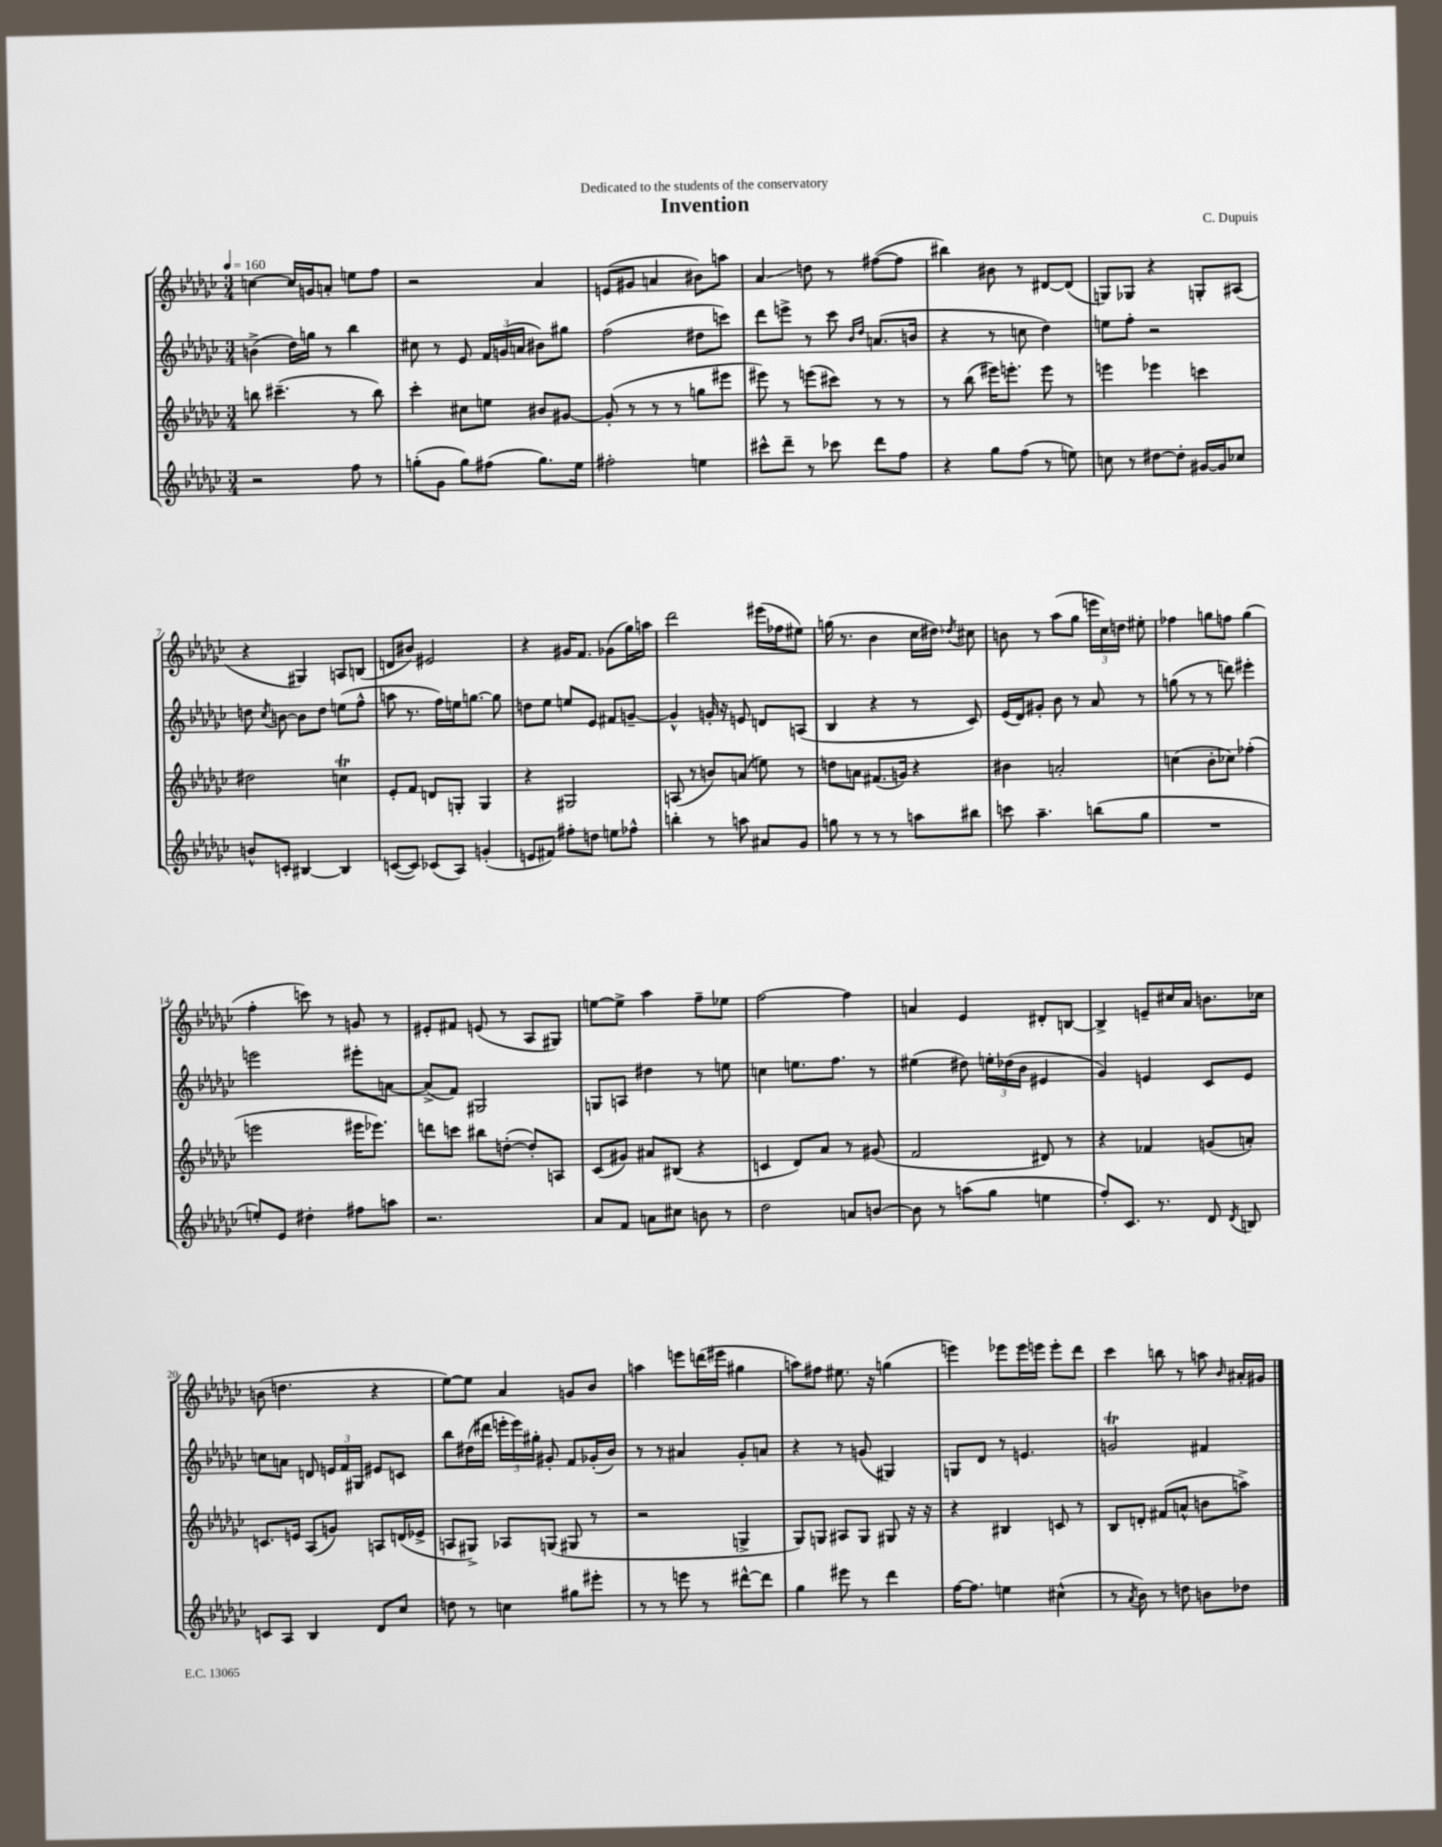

**kern	**kern	**kern	**kern
*staff4	*staff3	*staff2	*staff1
*clefG2	*clefG2	*clefG2	*clefG2
*k[b-e-a-d-g-c-]	*k[b-e-a-d-g-c-]	*k[b-e-a-d-g-c-]	*k[b-e-a-d-g-c-]
*M3/4	*M3/4	*M3/4	*M3/4
*MM160	*MM160	*MM160	*MM160
2r	8bb\	(4b^\	[4cc\
.	(4.ccc#~\	.	.
.	.	16dd-\LL)	16cc/]LL
.	.	16gg\JJ	16g/J
.	.	8r	8a'/J
8ff\	8r	4bb-\	8ee\L
8r	8bb\)	.	8ff\J
=	=	=	=
(8gg'\L	4ccc-'\	8cc#\	2r
8g-\J	.	8r	.
8gg\L)	8cc#\L	8e-/	.
(8ff#\J	8ee\J	24f/LL	.
.	.	(24g/	.
.	.	24a/JJ	.
8.gg\L)	8b#/L	8b#\L)	4a-/
.	[8g#/J	8gg#\J	.
16ee-\Jk	.	.	.
=	=	=	=
2ff#'\	(8g#'/]	(2ff\	(8e/L
.	8r	.	8g#/J
.	8r	.	4a/
.	8r	.	.
4ee\	8gg\L	8dd#\L	8b#\L)
.	8eee#\J	8ccc\J)	8aa\J
=	=	=	=
8ccc#^^\L	8eee#\)	8ddd-\L	4a-/
8ddd-~\J	8r	8eee^\J	.
8r	(8eee\L	8r	8dd\
8ccc-\	8ccc#\J)	8ccc-\	8r
.	.	16qqb-/LL	.
.	.	16qqdd-/JJ	.
8ddd-\L	8r	(8.a/L	([8ff#\L
8ff\J	8r	.	8ff#\]J
.	.	16b/Jk	.
=	=	=	=
4r	8r	4r	4bb#\)
.	(8bb-\	.	.
8gg-\L	16eee#\LK)	8r	8b#\
.	8.eee'\J	.	.
(8ff\J	.	8cc\	8r
8r	8eee\	4dd-\)	[8d#/L
8ee\)	8r	.	(8d#/]J
=	=	=	=
8cc\	4eee\	8ee\L	8G/L)
8r	.	8ff'\J	8G-/J
[8dd#\L	4eee-\	2r	4r
8dd#'\]J	.	.	.
[16g#/LL	4ccc\	.	8G'/L
16g#/]J	.	.	.
8cc-/J	.	.	(8A#/J
=	=	=	=
8b^^/L	2dd#\	8dd\	4r
.	.	8qcc-/	.
8c'/J	.	[8b\	.
[4B#/	.	8b\]L	4G#/)
.	.	8dd\J	.
4B#/]	4cc\	(8ee\L	8A/L
.	.	8ff^^\J	(8B/J
=	=	=	=
([8c/L	8e-'/L	8aa\	8d/L
8c/]J)	8f/J	8.r	8b#/J)
(8c-/L	8d/L	.	2e#/
.	.	16ff\LL)	.
8A-/J)	8G'/J	16ee\J	.
.	.	[8.gg\J	.
(4g'/	4G/	.	.
.	.	8gg\]	.
=	=	=	=
8e/L	4r	8dd\L	4r
8f#/J)	.	8ee-\J	.
8ff#'\L	2G#/	8ee/L	16g#/LK
.	.	.	8.f/J
8dd\J	.	8e-/J	.
8ee\L	.	8f#/L	(8g-\L
8ff-^^\J	.	[8g~/J	16gg-\L)
.	.	.	16aa\JJ
=	=	=	=
4bb'\	(8A/	4g^^/]	2ddd-\
.	8r	.	.
8r	8b/L)	16g'/	.
.	.	16r	.
8aa\	(8a/J	8e/	.
8a#/L	8ee\)	8d/L	(16eee#\LL
.	.	.	16ff-\J
8g-/J	8r	(8A/J	8ee#\J)
=	=	=	=
8gg\	8dd\L	4B-/	(16gg\
.	.	.	8.r
8r	8a\J	.	.
8r	(8.f#/L	4r	4b-\
8r	.	.	.
.	16g/Jk)	.	.
8aa\L	4r	8r	16cc-\LL
.	.	.	16dd#\JJ)
.	.	.	8qdd-/
8bb#\J	.	8c-/)	8cc#\
=	=	=	=
8ccc\	4b#\	(16e-/LL	8b\
.	.	16d-/J)	.
4.aa-~\	.	8g#'/J	8r
.	2a'/	8b-\	(8aa-\L
.	.	8r	8gg-\J
(8bb\L	.	8a-/	24eee\LL
.	.	.	24cc-\)
.	.	.	24dd\JJ
8gg-\J	.	8r	8ee#'\
=	=	=	=
2.r	(4cc\	(8gg\	4ff-\
.	.	8r	.
.	8b-'\L	8r	8gg\L
.	8cc-\J)	8ddd\)	8ff\J
.	(4ff-'\	4eee#'\	(4gg\
=	=	=	=
8ee'/L)	2eee\	2eee\	4ff'\
8e-/J	.	.	.
4dd#'\	.	.	8ccc\)
.	.	.	8r
8ff#\L	16eee#\LK	8eee#'\L	8g/
.	8.eee-\J)	.	.
8aa\J	.	[8a\J	8r
=	=	=	=
2.r	8ddd\L	(8a^/]L	8e#'/L
.	8ccc\J	8f/J)	8f#/J
.	8bb#\L	2G#/	(8e/
.	([8dd'\J	.	8r
.	8dd'/]L)	.	8A-/L
.	8A/J	.	8G#/J)
=	=	=	=
8a-/L	(8c-/L	8G/L	[8ee\L
8f/J	8g#/J)	8A/J	8ee^\]J
8a\L	8a#/L	4dd#\	4aa-\
8cc#\J	(8B#/J	.	.
8b\	4r	8r	8ff~\L
8r	.	8ee\	8ee-\J
=	=	=	=
2dd-\	4c/	4cc\	[2ff\
.	8d-/L)	8.ee\L	.
.	8a-/J	.	.
.	.	8.ff\J	.
8a/L	8r	.	4ff\]
[8b/J	(8g#/	8r	.
=	=	=	=
8b\]	2f/	(4ee#\	4a/
8r	.	.	.
(8aa\L	.	8dd#\)	4e-/
8gg-\J	.	24ee'\LL	.
.	.	(24dd-\	.
.	.	24b-\JJ	.
4ee\	8d#/)	4e#/	8d#'/L
.	8r	.	[8B/J
=	=	=	=
8ff'/L)	4r	4g-/)	4B^/]
8.c-/J	.	.	.
.	4f-/	4e/	8e~/L
8.r	.	.	.
.	.	.	16cc#/L
.	.	.	16a-/JJ
8d-/	(8g/L	8c-/L	8.b\L
8qd-/	.	.	.
8B/	8a'/J)	8e/J	.
.	.	.	16cc-\Jk
=	=	=	=
8c/L	8.c/L	8cc\L	(8b\
8A-/J	.	8a\J	4.dd\
.	16e/Jk	.	.
4B-/	(8A-/L	8d/	.
.	8g/J)	24e/LL	.
.	.	24f/	.
.	.	24G#/JJ	.
8d-/L	8A/L	8e#/L	4r
8cc-/J	(16d/L	8c/J	.
.	16e-^/JJ	.	.
=	=	=	=
8dd\	8A/L	8bb-\L	[8ee-\L)
8r	8G#^/J)	(16dd#\L	8ee-\]J
.	.	16ddd#\JJ	.
4cc\	8A-/L	24eee'\LL	4a-/
.	.	24eee\)	.
.	.	24gg#'\JJ	.
.	(8G/J	8g#'/	.
8gg#\L	8G#/	8f/L	8g/L
8eee#'\J	8r	(16g-'/L	8b-/J
.	.	16b-/JJ)	.
=	=	=	=
8r	2r	8r	4aa\
8r	.	8r	.
8eee\	.	4a#/	8eee\L
8r	.	.	(16ddd\L
.	.	.	16eee#\JJ
[8ddd#^^\L	4G^/	8g-'/L	4gg#\
8ddd#\]J	.	8a/J	.
=	=	=	=
4gg-\	8G-/L)	4r	8aa\L)
.	8G/J	.	8ff#\J
8eee#\	8A#/L	8r	8.ee#\
8r	8G/J	(8g/	.
.	.	.	16r
4ddd-\	8G#/	4G#/)	(4gg\
.	16r	.	.
.	16r	.	.
=	=	=	=
[16ff\LK	4r	8G/L	4eee\)
8.ff\]J	.	.	.
.	.	8d-/J	.
4ee\	4B#/	8r	8eee-\L
.	.	4.e/	16eee-\L
.	.	.	16eee\JJ
(4cc#^^\	8c/	.	8eee'\L
.	8r	.	8ddd-\J
=	=	=	=
8r	8B-/L	2g/	4ccc-\
8qa-/	.	.	.
8b-\)	8d'/J	.	.
8r	(8f#/L	.	8bb\
8dd\	8a^^/J	.	8r
8b\L	8b\L	4f#/	8aa\
.	.	.	16qqb-/
8dd-\J	8aa^\J)	.	16a#'/LL
.	.	.	16g#/JJ
==	==	==	==
*-	*-	*-	*-
